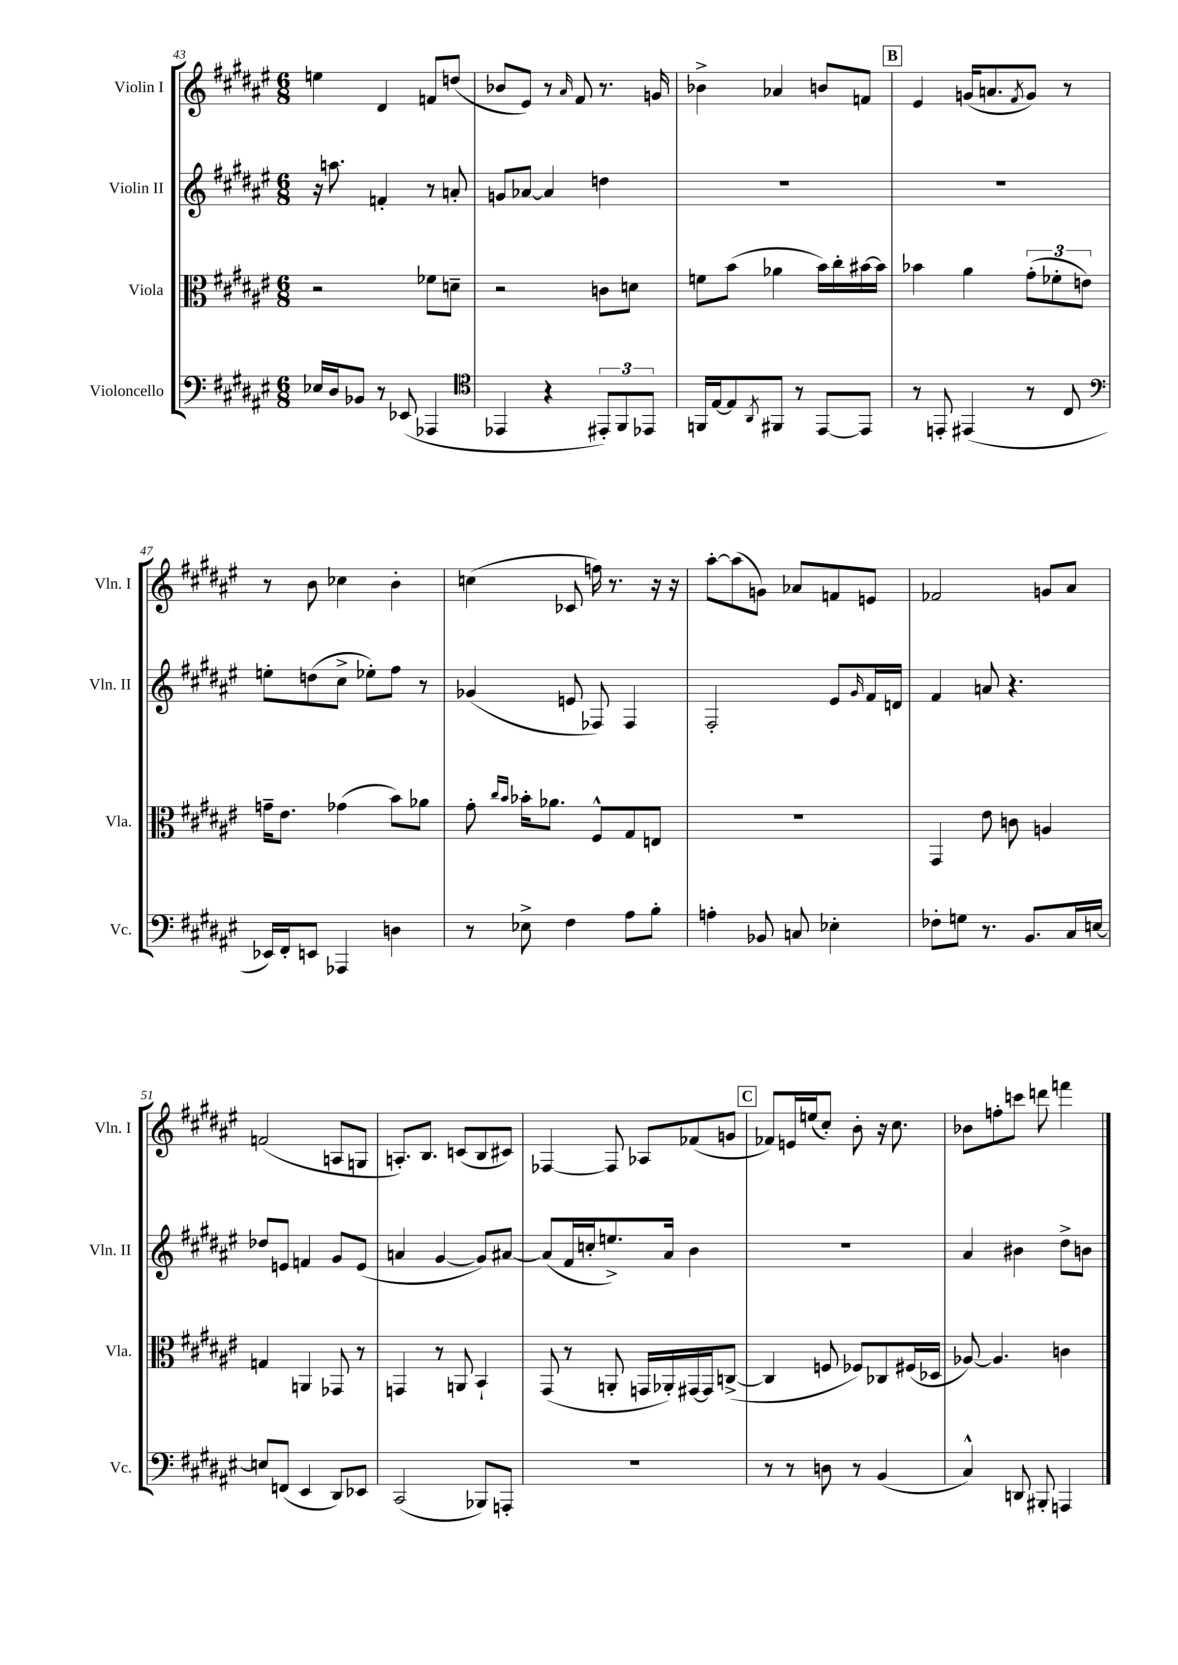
<<
\new StaffGroup <<
\new Staff = "s0" \with { instrumentName = "Violin I" shortInstrumentName = "Vln. I" } {
    \clef treble \key fis \major \numericTimeSignature \time 6/8
    e''4 dis'4 f'8 d''8( |
    bes'8 eis'8) r8 \grace { ais'16 } fis'8 r8. g'16 |
    bes'4-> aes'4 b'8 f'8 |
    \mark \markup { \box "B" } eis'4 g'16( a'8. \acciaccatura { fis'8 } g'8) r8 |
    r8 b'8 ces''4 b'4-. |
    c''4( ces'8 f''16) r8. r16 r16 |
    ais''8~-. ais''8( g'8) aes'8 f'8 e'8 |
    fes'2 g'8 ais'8 |
    f'2( a8 g8 |
    a8.-.) b8. c'8( b8 cis'8) |
    fes4~ fes8 aes8 fes'8( g'8 |
    \mark \markup { \box "C" } fes'8) e'16 e''16( cis''8-.) b'8-. r16 cis''8. |
    bes'8 f''8-. c'''8 d'''8 f'''4 \bar "|." |
}
\new Staff = "s1" \with { instrumentName = "Violin II" shortInstrumentName = "Vln. II" } {
    \clef treble \key fis \major \numericTimeSignature \time 6/8
    r16 a''8. f'4-. r8 a'8-. |
    g'8 aes'8~ aes'4 d''4 |
    R2. |
    \mark \markup { \box "B" } R2. |
    e''8-. d''8( cis''8-> ees''8-.) fis''8 r8 |
    ges'4( e'8 fes8) fes4 |
    fis2-. eis'8 \grace { gis'16 } fis'16 d'16 |
    fis'4 a'8 r4. |
    des''8 e'8 f'4 gis'8 e'8( |
    a'4 gis'4~ gis'8) ais'8~ |
    ais'8( fis'16 c''16-. e''8.->) ais'16 b'4 |
    \mark \markup { \box "C" } R2. |
    ais'4 bis'4 dis''8-> b'8 \bar "|." |
}
\new Staff = "s2" \with { instrumentName = "Viola" shortInstrumentName = "Vla." } {
    \clef alto \key fis \major \numericTimeSignature \time 6/8
    r2 fes'8 d'8-- |
    r2 c'8 d'8 |
    f'8 b'8( aes'4 b'16) cis''16-. bis'16~ bis'16 |
    \mark \markup { \box "B" } bes'4 ais'4 \tuplet 3/2 { gis'8-.( fes'8-. e'8) } |
    g'16-- eis'8. ges'4( b'8) aes'8 |
    gis'8-. \grace { cis''16 b'16 } bes'16-. aes'8. fis8-^ gis8 e8 |
    R2. |
    gis,4 eis'8 c'8 a4 |
    g4 a,4 ges,8 r8 |
    g,4 r8 a,8 b,4-! |
    gis,8( r8 a,8-. g,16 aes,16-.) gis,16~ gis,16 c8~->( |
    \mark \markup { \box "C" } c4 f8 fes8) ces8 fis16( des16 |
    aes8~) aes4. c'4 \bar "|." |
}
\new Staff = "s3" \with { instrumentName = "Violoncello" shortInstrumentName = "Vc." } {
    \clef bass \key fis \major \numericTimeSignature \time 6/8
    ees16 dis16 bes,8 r8 ees,8( aes,,4 |
    \clef tenor ees,4 r4 \tuplet 3/2 { eis,8-.) fis,8 ees,8 } |
    f,16 eis16~ eis8 \acciaccatura { ais,8 } fis,8 r8 eis,8~ eis,8 |
    \mark \markup { \box "B" } r8 e,8-. eis,4( r8 cis8 |
    \clef bass ees,16) fis,16-. e,8 aes,,4 d4 |
    r8 ees8-> fis4 ais8 b8-. |
    a4-. bes,8 c8 ees4-. |
    fes8-. g8 r8. b,8. cis16 e16~ |
    e8 f,8( eis,4 dis,8) ees,8 |
    cis,2( bes,,8) a,,8-. |
    R2. |
    \mark \markup { \box "C" } r8 r8 d8 r8 b,4( |
    cis4-^) d,8 bis,,8-. a,,4 \bar "|." |
}
>>
>>
\layout { \context { \Score currentBarNumber = #43 } }
